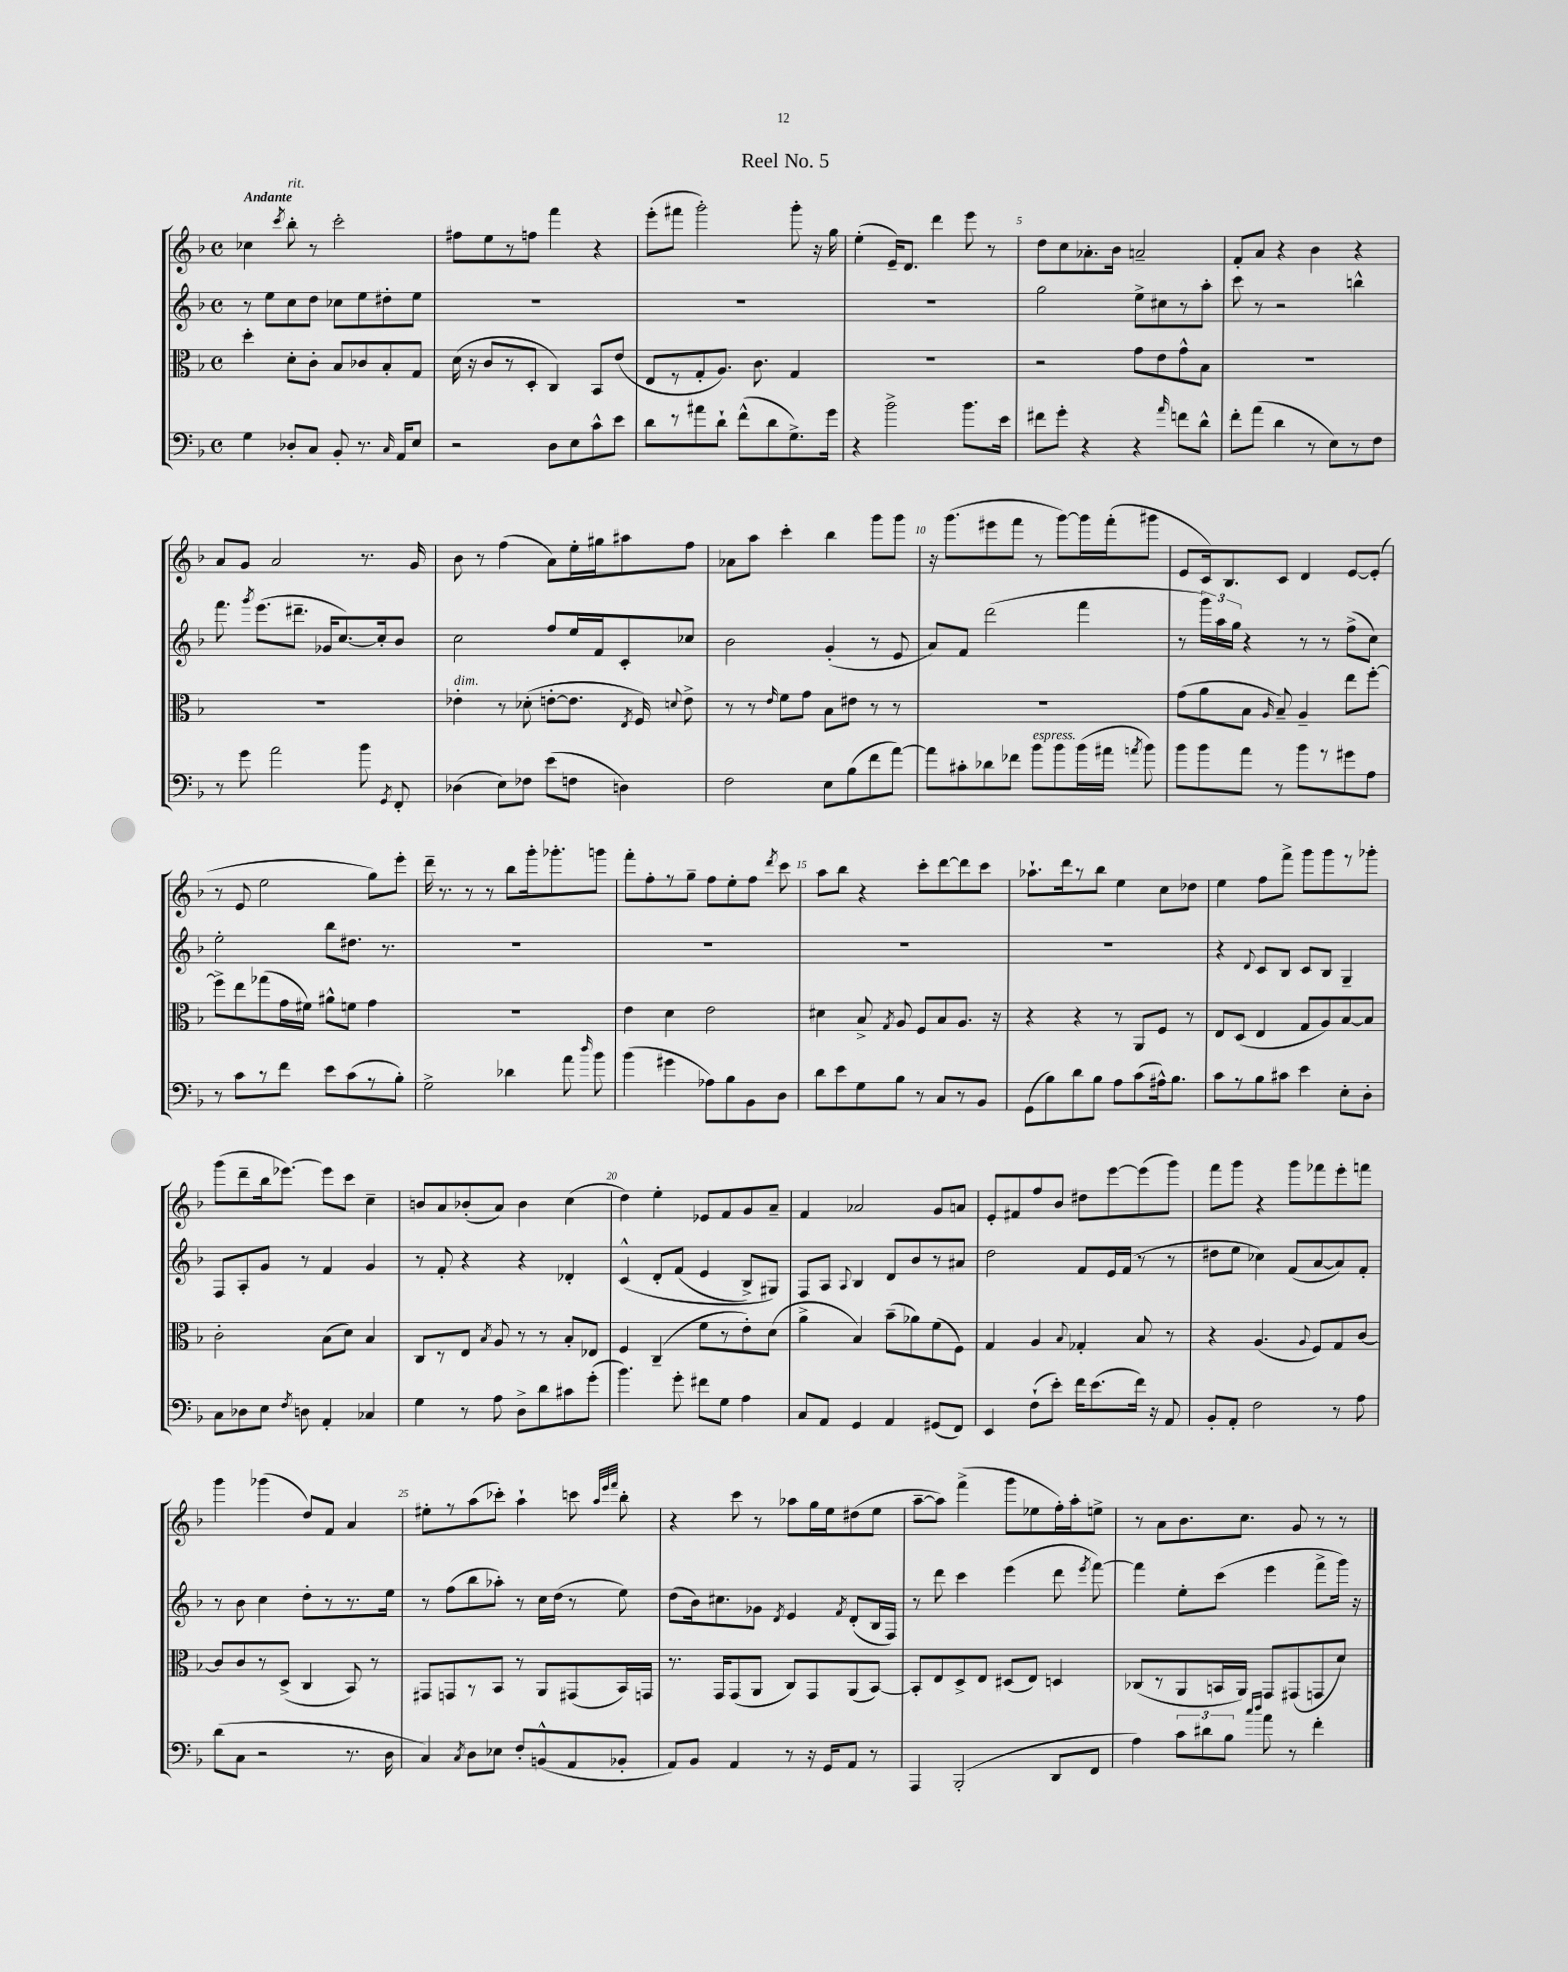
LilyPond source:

\header { title = "Reel No. 5" }
<<
\new StaffGroup <<
\new Staff = "s0" {
    \clef treble \key f \major \defaultTimeSignature \time 4/4 \tempo "Andante"
    \autoBeamOff ces''4 \acciaccatura { c'''8 } bes''8-.^\markup { \italic "rit." } r8 c'''2-. |
    fis''8[ e''8 r8 f''8] f'''4 r4 |
    e'''8[-.( fis'''8] g'''2-.) g'''8-. r16 g''16 |
    e''4-.( e'16[--) d'8.] d'''4 e'''8 r8 |
    d''8[ c''8 aes'8.-. bes'16] a'2-- |
    f'8[-. a'8] r4 bes'4 r4 |
    a'8[ g'8] a'2 r8. g'16 |
    bes'8 r8 f''4( a'8[) e''16-. gis''16 ais''8 f''8] |
    aes'8[ a''8] c'''4-. bes''4 g'''8[ g'''8] |
    r16 g'''8.[( eis'''8 f'''8] r8 g'''8[~) g'''16 f'''16-.( gis'''8] |
    e'8[ c'16) bes8. c'8] d'4 e'8[~ e'8]-.( |
    r8 e'8 e''2 g''8[) e'''8]-. |
    d'''16-- r8. r8 r8 bes''8[ g'''16-. ges'''8.-. g'''8] |
    f'''8[-. f''8-. r8 g''8]-- f''8[ e''8-. f''8] \acciaccatura { d'''8 } c'''8 |
    a''8[ bes''8] r4 c'''8[-. d'''8~ d'''8 c'''8] |
    aes''8.[-! d'''16 r8 bes''8] e''4 c''8[ des''8] |
    e''4 f''8[ f'''8]-> g'''8[ g'''8 r8 ges'''8]-. |
    g'''8[( d'''8-- bes''16 ees'''8.]~) ees'''8[ c'''8] c''4-- |
    b'8[ a'8 bes'8-.( a'8]) bes'4 c''4( |
    d''4) e''4-. ees'8[ f'8 g'8 a'8]-- |
    f'4 aes'2 g'8[ a'8] |
    e'8[-. fis'8 f''8 bes'8] dis''8[ e'''8~ e'''8( g'''8]) |
    f'''8[ g'''8] r4 g'''8[ fes'''8 e'''8-. f'''8] |
    g'''4 ges'''4( d''8[) f'8] a'4 |
    eis''8[-. r8 a''8( ces'''8]-.) a''4-! c'''8 \grace { a''32[ e'''32 f'''32] } bes''8-. |
    r4 c'''8 r8 aes''8[ g''16 e''16 dis''8( e''8] |
    a''8[~-- a''8]) f'''4->( g'''8[ ees''8 f''16-.) a''16-. e''8]-> |
    r8 a'8[ bes'8. c''8.] g'8 r8 r8 \bar "|." |
}
\new Staff = "s1" {
    \clef treble \key f \major \defaultTimeSignature \time 4/4
    \autoBeamOff r8 e''8[ c''8 d''8] ces''8[ e''8 dis''8-. e''8] |
    R1 |
    R1 |
    R1 |
    g''2 e''8[-> cis''8 r8 a''8]-. |
    c'''8 r8 r2 b''4-^ |
    f'''8. \acciaccatura { g'''8 } e'''8.[( dis'''8.]-- ges'16[ c''8.~) c''16-. bes'8] |
    c''2 f''8[ e''16 f'16 c'8-. ces''8] |
    bes'2 g'4-.( r8 e'8 |
    a'8[) f'8] d'''2( f'''4 |
    r8 \tuplet 3/2 { g'''16[) a''16 g''16] } r4 r8 r8 f''8[->( c''8]) |
    e''2-. bes''8[ dis''8.] r8. |
    R1 |
    R1 |
    R1 |
    R1 |
    r4 \appoggiatura { d'8 } c'8[ bes8] c'8[ bes8] g4-- |
    f8[ a8-. g'8] r8 f'4 g'4 |
    r8 f'8-. r4 r4 des'4-. |
    c'4-^\( d'8[-. f'8]( e'4 bes8[->) gis8]\) |
    f8[ a8] \appoggiatura { a8 } bes4 d'8[ bes'8 r8 ais'8] |
    d''2 f'8[ e'16 f'16]( r8 r8 |
    dis''8[ e''8] ces''4) f'8[( a'8~ a'8) f'8]-. |
    r8 bes'8 c''4 d''8[-. r8 r8. e''16] |
    r8 f''8[( bes''8 aes''8]-.) r8 c''16[ d''16]( r8 e''8) |
    d''8[( bes'16) cis''8. ges'8] \acciaccatura { d'8 } e'4 \acciaccatura { f'8 } d'8[-.( bes16 f16]) |
    r8 d'''8 c'''4 e'''4( d'''8 \acciaccatura { e'''8 } f'''8~) |
    f'''4 e''8[-. c'''8]( e'''4 f'''8[-> g'''16]) r16 \bar "|." |
}
\new Staff = "s2" {
    \clef alto \key f \major \defaultTimeSignature \time 4/4
    \autoBeamOff d''4-. d'8[-. c'8]-. bes8[ ces'8 bes8-. g8] |
    d'16( r16 c'8[ r8 d8]-. c4) bes,8[ e'8]( |
    e8[ r8 g8-. a8.]) c'8. g4 |
    R1 |
    r2 g'8[ e'8 g'8-^ bes8] |
    R1 |
    R1 |
    ees'4-.^\markup { \italic "dim." } r8 des'8-.( e'8[~-. e'8.] \acciaccatura { e8 } f16) \appoggiatura { d'8 } e'8-> |
    r8 r8 \grace { e'16 } f'8[ g'8] bes8[ eis'8] r8 r8 |
    R1 |
    g'8[( a'8 bes8] \grace { a16 } bes8--) a4-- e''8[ f''8]~-. |
    f''8[-> e''8 ges''8( g'16 fis'16]) ais'8[-^ f'8] g'4 |
    R1 |
    e'4 d'4 e'2 |
    dis'4 bes8-> \acciaccatura { g8 } a8 f8[ bes8 a8.] r16 |
    r4 r4 r8 a,8[ f8] r8 |
    e8[ d8]( e4 g8[ a8) bes8~ bes8] |
    c'2-. bes8[( d'8]) bes4 |
    c8[ r8 e8] \acciaccatura { bes8 } a8 r8 r8 bes8[-. ees8] |
    f4 c4--( f'8[ r8 e'8-.) d'8]( |
    a'4-> bes4) bes'8[--( aes'8) f'8( f8]) |
    g4 a4 \appoggiatura { bes8 } ges4-. bes8 r8 |
    r4 a4.( \appoggiatura { a8 } f8[) g8 c'8]~ |
    c'8[ c'8 r8 d8]->( c4 bes,8) r8 |
    gis,8[ g,8 r8 bes,8] r8 a,8[ gis,8( bes,16) g,16] |
    r8. g,16[ g,8( a,8] c8[) g,8 a,8( bes,8]~) |
    bes,8[-. e8 d8-> e8] dis8[( e8]) d4 |
    ces8[( r8 a,8 b,16 a,16]) g,8[ gis,8( g,8 d'8]) \bar "|." |
}
\new Staff = "s3" {
    \clef bass \key f \major \defaultTimeSignature \time 4/4
    \autoBeamOff g4 des8[-. c8] bes,8-. r8. \grace { c16 } a,16[ e8] |
    r2 d8[ e8 c'8-^ e'8] |
    d'8[ r8 ais'8 d'8]-! f'8[-^( d'8 g8.->) g'16] |
    r4 bes'2-> bes'8.[ e'16] |
    fis'8[ g'8]-. r4 r4 \grace { a'16 } f'8[ d'8]-^ |
    f'8[-. a'8]( d'4 r8 e8[) r8 f8] |
    r8 g'8 a'2 bes'8 \acciaccatura { g,8 } f,8-. |
    des4( e8[) fes8] e'8[( f8] d4) |
    f2 e8[ bes8( f'8 a'8]~) |
    a'8[ cis'8-. des'8 fes'8] bes'8[^\markup { \italic "espress." } bes'8 bes'16( ais'16] \acciaccatura { a'8 } bes'8) |
    bes'8[ bes'8 a'8] r8 bes'8[ r8 gis'8 a8] |
    r8 c'8[ r8 f'8] e'8[ c'8( r8 bes8]-.) |
    g2-> des'4 a'8 \grace { d''16 } bes'8 |
    bes'4( gis'4 aes8[) bes8 bes,8 d8] |
    d'8[ e'8 g8 bes8] r8 c8[ r8 bes,8] |
    g,8[( bes8) d'8 bes8] a8[ c'8( ais16-^) bes8.] |
    c'8[ r8 bes8 cis'8] e'4 e8[-. d8]-. |
    c8[ des8 e8] \acciaccatura { f8 } d8 a,4-. ces4 |
    g4 r8 a8 d8[-> d'8 cis'8 g'8]-.( |
    bes'4.) g'8-. fis'8[ g8] a4 |
    c8[ a,8] g,4 a,4 gis,8[( f,8]) |
    e,4 f8[-!( e'8]-.) f'16[ e'8.( f'16]) r16 a,8 |
    bes,8[-. a,8]-. f2 r8 a8 |
    d'8[( c8] r2 r8. d16 |
    c4) \acciaccatura { c8 } d8[ ees8] f8[-. b,8-^( a,8 bes,8]-. |
    a,8[) bes,8] a,4 r8 r16 g,16[ a,8] r8 |
    a,,4 bes,,2-.( d,8[ f,8] |
    a4) \tuplet 3/2 { c'8[ dis'8 bes8] } \grace { c''16[ d''16] } a'8 r8 f'4-. \bar "|." |
}
>>
>>
\layout { \context { \Score \override BarNumber.break-visibility = ##(#f #t #t) barNumberVisibility = #(every-nth-bar-number-visible 5) } }
